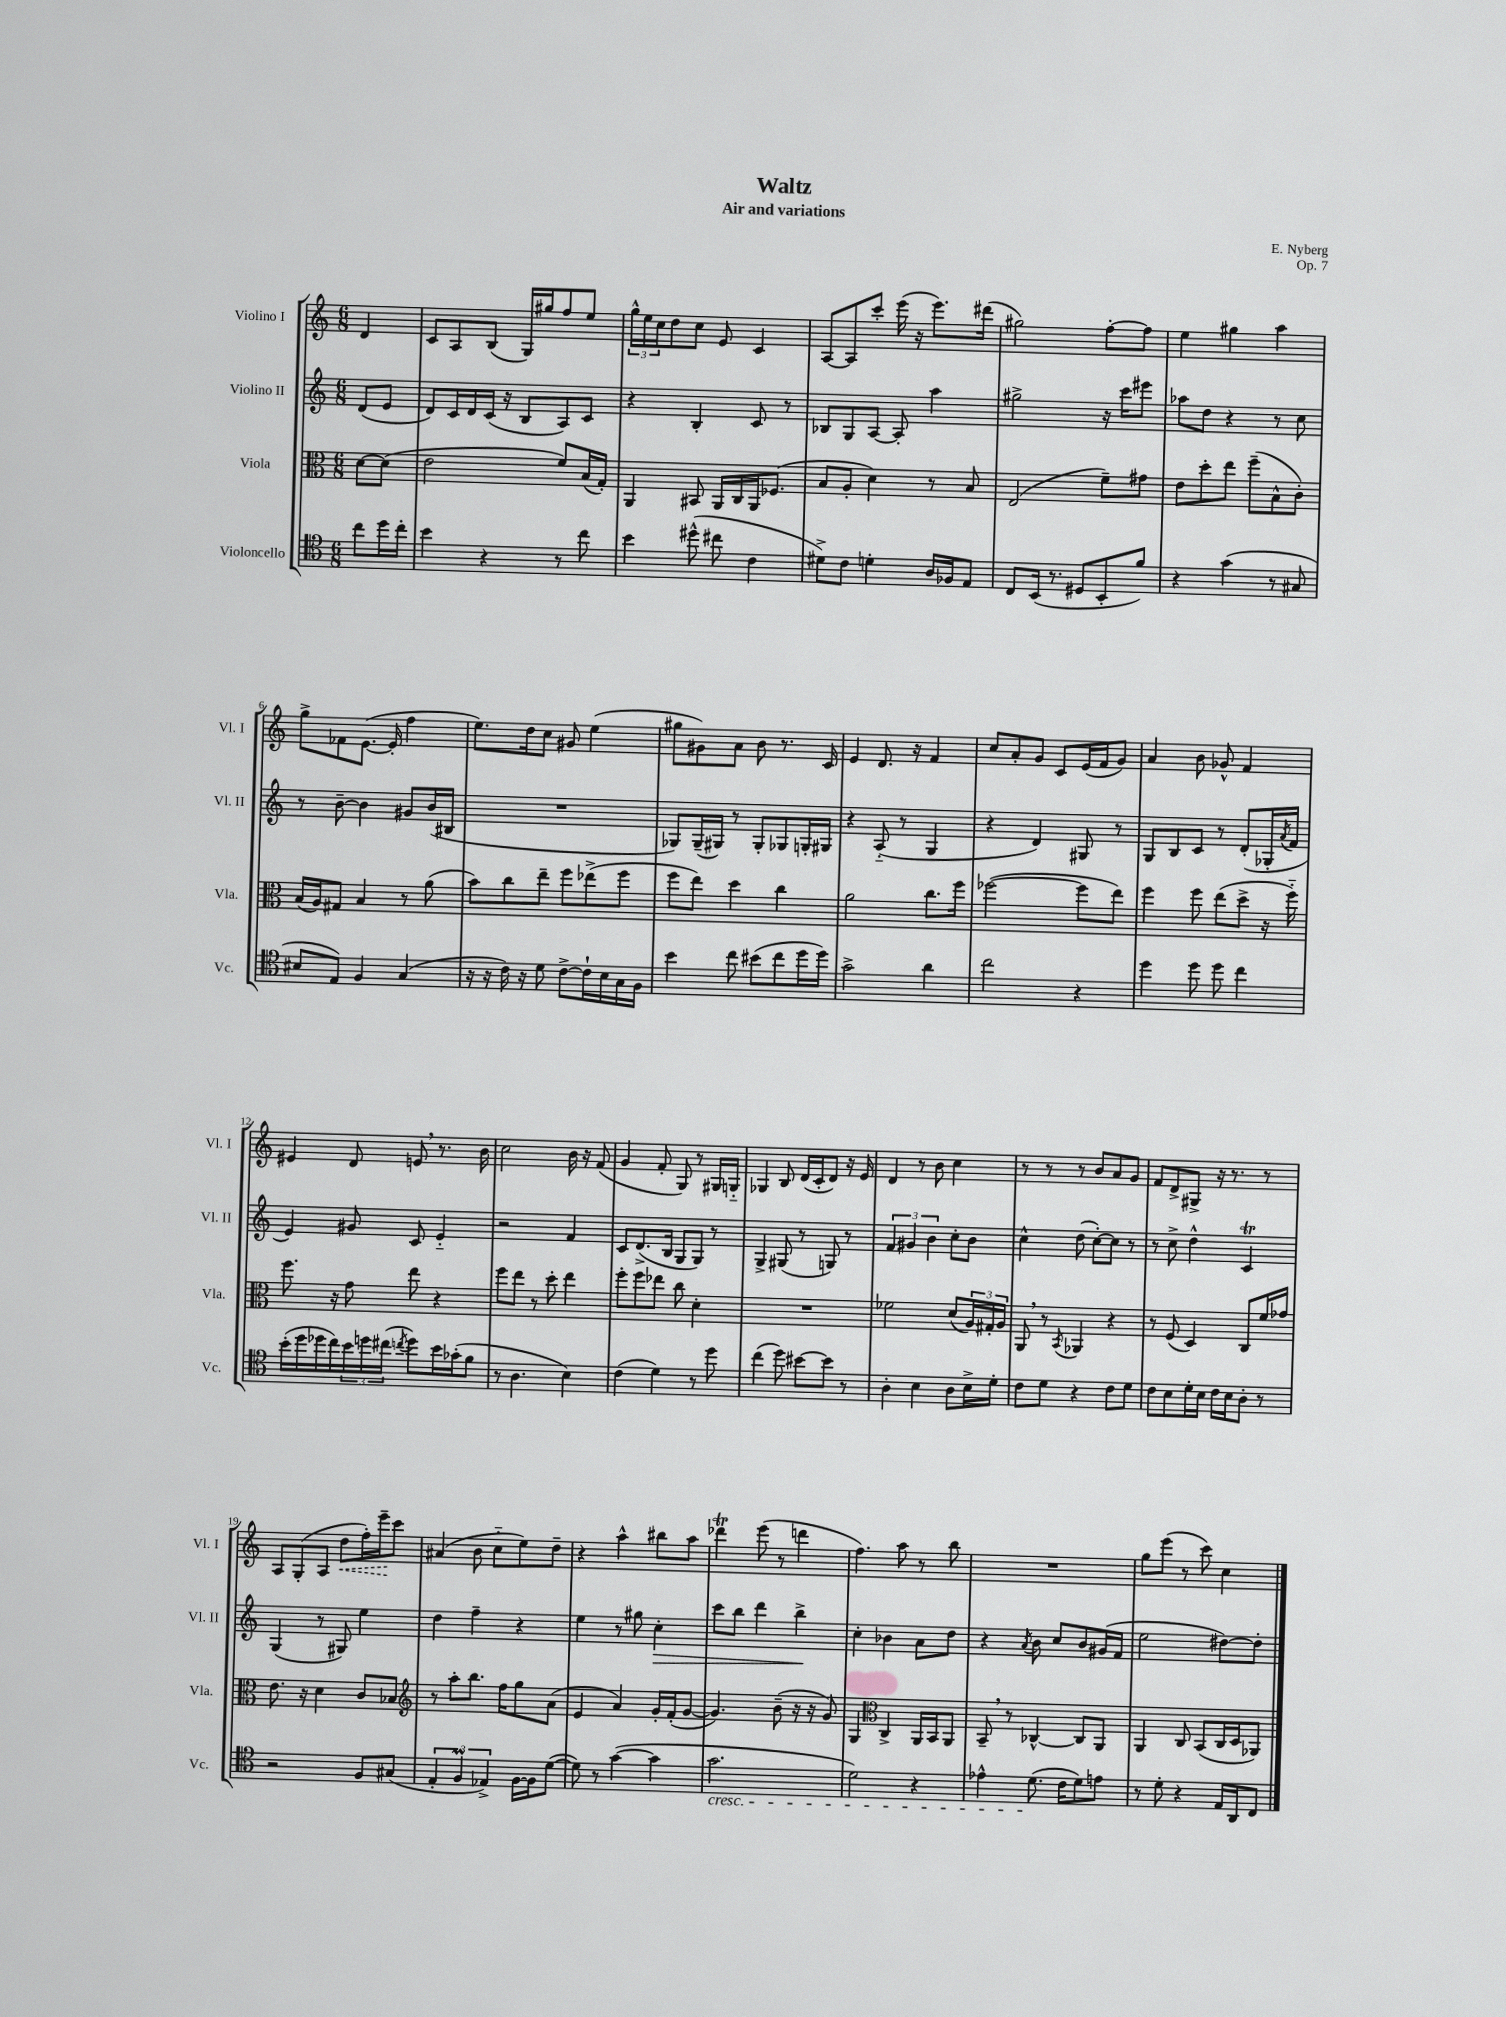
\header { title = "Waltz" composer = "E. Nyberg" subtitle = "Air and variations" opus = "Op. 7" }
<<
\new StaffGroup <<
\new Staff = "s0" \with { instrumentName = "Violino I" shortInstrumentName = "Vl. I" } {
    \clef treble \key c \major \numericTimeSignature \time 6/8 \partial 4
    d'4 |
    c'8 a8 b8( g16) gis''16 f''8 e''8 |
    \tuplet 3/2 { g''16-^ e''16 c''16 } d''8 c''8 e'8 c'4 |
    a8~ a8 c'''8-. e'''16( r16 e'''8.) dis'''16( |
    gis''2) f''8~-. f''8 |
    e''4 gis''4 a''4 |
    g''8-> fes'8 e'8.~( e'16-. f''4 |
    e''8.) d''16 c''8 gis'8 e''4( |
    gis''8 gis'8) a'8 b'8 r8. c'16 |
    e'4 d'8. r16 f'4 |
    c''8 a'8-. g'8 c'8 e'16( f'16 g'8) |
    a'4 b'8 ges'8-^ f'4 |
    eis'4 d'8 e'8 \breathe r8. b'16 |
    c''2 b'16 r16 f'8( |
    g'4 f'8-. g8) r8 gis16 g16-_ |
    ges4 b8 d'16( c'16-. d'8) r16 e'16 |
    d'4 r8 b'8 c''4 |
    r8 r8 r8 b'8 a'8 g'8 |
    f'8 d'8-> gis8-> r16 r8. r8 |
    a8 g8-.( a8 \once \override Hairpin.style = #'dashed-line d''8\< f''16-.) e'''16--\! c'''8 |
    ais'4( b'8 c''8-_ e''8) d''8-- |
    r4 a''4-^ bis''8 a''8 |
    des'''4\trill e'''8( r8 d'''4 |
    f''4.) a''8 r8 b''8 |
    R2. |
    g''8 e'''8( r8 c'''8) c''4 \bar "|." |
}
\new Staff = "s1" \with { instrumentName = "Violino II" shortInstrumentName = "Vl. II" } {
    \clef treble \key c \major \numericTimeSignature \time 6/8 \partial 4
    d'8( e'8 |
    d'8) c'16 d'16 c'16( r16 b8 a8) c'8 |
    r4 b4-. c'8 r8 |
    bes8 g8 a8~ a8-. a''4 |
    gis''2-> r16 c'''16 eis'''8 |
    aes''8 d''8 r4 r8 c''8 |
    r8 b'8~-- b'4 gis'8 b'16( bis16 |
    R2. |
    ges8) ges16--( gis16) r8 gis8-. ges8 g16-. gis16 |
    r4 a8-_( r8 g4 |
    r4 d'4) gis8 r8 |
    g8 b8 c'8 r8 d'8-.( ges16-. \acciaccatura { a'8 } f'16 |
    e'4) gis'8 c'8 e'4-_ |
    r2 f'4 |
    c'8 d'8.->( b16 g8 g8) r8 |
    g4-> gis8( r8 g8) r8 |
    \tuplet 3/2 { f'4 gis'4 b'4 } c''8-. b'8 |
    c''4-^ d''8( c''8~-.) c''8 r8 |
    r8 c''8-> d''4-^ c'4\trill |
    g4( r8 gis8) e''4 |
    d''4 f''4-- r4 |
    e''4 r8 gis''8 c''4-.\> |
    c'''8 b''8 d'''4 b''4->\! |
    c''4-. bes'4 a'8 d''8 |
    r4 \acciaccatura { a'8 } b'8 c''8 b'8 gis'16( f'16 |
    e''2 dis''8~) dis''8-. \bar "|." |
}
\new Staff = "s2" \with { instrumentName = "Viola" shortInstrumentName = "Vla." } {
    \clef alto \key c \major \numericTimeSignature \time 6/8 \partial 4
    d'8~ d'8( |
    e'2 f'8) b16( g16-.) |
    a,4 bis,8 a,16 c16 a,16 fes8.( |
    b8 a8-. d'4) r8 b8 |
    e2( f'8--) gis'8 |
    e'8 d''8-. e''8 f''8--( b8-^ c'8-.) |
    b16( a16) gis8 b4 r8 a'8( |
    b'8) c''8 e''8-- f''8 ees''8->( f''8 |
    f''8 e''8) d''4 c''4 |
    a'2 c''8. f''16 |
    fes''2~( fes''8 e''8) |
    f''4 f''8 e''8( d''8-> r16 f''16-_) |
    f''8. r16 g'8 e''8 r4 |
    f''8 e''8 r8 d''8-. e''4 |
    f''8-. f''8 ees''8 c''8 d'4-. |
    R2. |
    fes'2 d'8( \tuplet 3/2 { a16) gis16-. a16 } |
    a,8 \breathe r8 \acciaccatura { b,8 } aes,4 r4 |
    r8 f8( d4) c8 f'16 ges'16 |
    e'8. r16 d'4 c'8 bes8 |
    \clef treble r8 a''8-. b''8. f''16 g''8 a'8( |
    e'4 a'4) g'16-. f'16-.( g'8~ |
    g'4.) b'8--( r16 r16 g'8) |
    g4 \clef alto c4-> a,16 b,16 a,8 |
    b,8-- \breathe r8 ces4~-^ ces8 a,8 |
    a,4 c8 b,8( c16 d16 aes,8) \bar "|." |
}
\new Staff = "s3" \with { instrumentName = "Violoncello" shortInstrumentName = "Vc." } {
    \clef tenor \key c \major \numericTimeSignature \time 6/8 \partial 4
    c''8 d''16 c''16-. |
    b'4 r4 r8 c''8 |
    b'4 dis''8-^( cis''8 c'4 |
    dis'8->) c'8 d'4-. a16 fes16 e8 |
    c8 b,16( r8. dis8 b,8-. f'8) |
    r4 g'4( r8 gis8 |
    bis8 e8) f4 g4( |
    r16 r16 c'16) r16 d'8 c'8~-> c'16-! b16 g16 f16 |
    b'4 c''8 bis'8( c''8 d''16 d''16) |
    g'2-> a'4 |
    c''2 r4 |
    d''4 d''8 d''8 c''4 |
    b'16-.( d''16 des''16 c''16) \tuplet 3/2 { b'16 d''16 cis''16( } \acciaccatura { c''8 } d''8) b'16 ges'16-.( f'8 |
    r8 a4. b4) |
    c'4( d'4) r8 d''8 |
    c''4( d''8) bis'8~ bis'8 r8 |
    a4-. b4 a8 b16-> d'16-. |
    c'8 d'8 r4 c'8 d'8 |
    c'8 b8 d'16-. b16 c'16 b16 a8-. r8 |
    r2 f8 gis8( |
    \tuplet 3/2 { e4-. f4\prall ees4->) } f16~ f16 d'8~( |
    d'8) r8 g'4~( g'4 |
    g'2.\cresc |
    d'2) r4 |
    ees'4-^ d'8.\!( c'16 d'8) e'8 |
    r8 d'8-. r4 e16 a,16 c8 \bar "|." |
}
>>
>>
